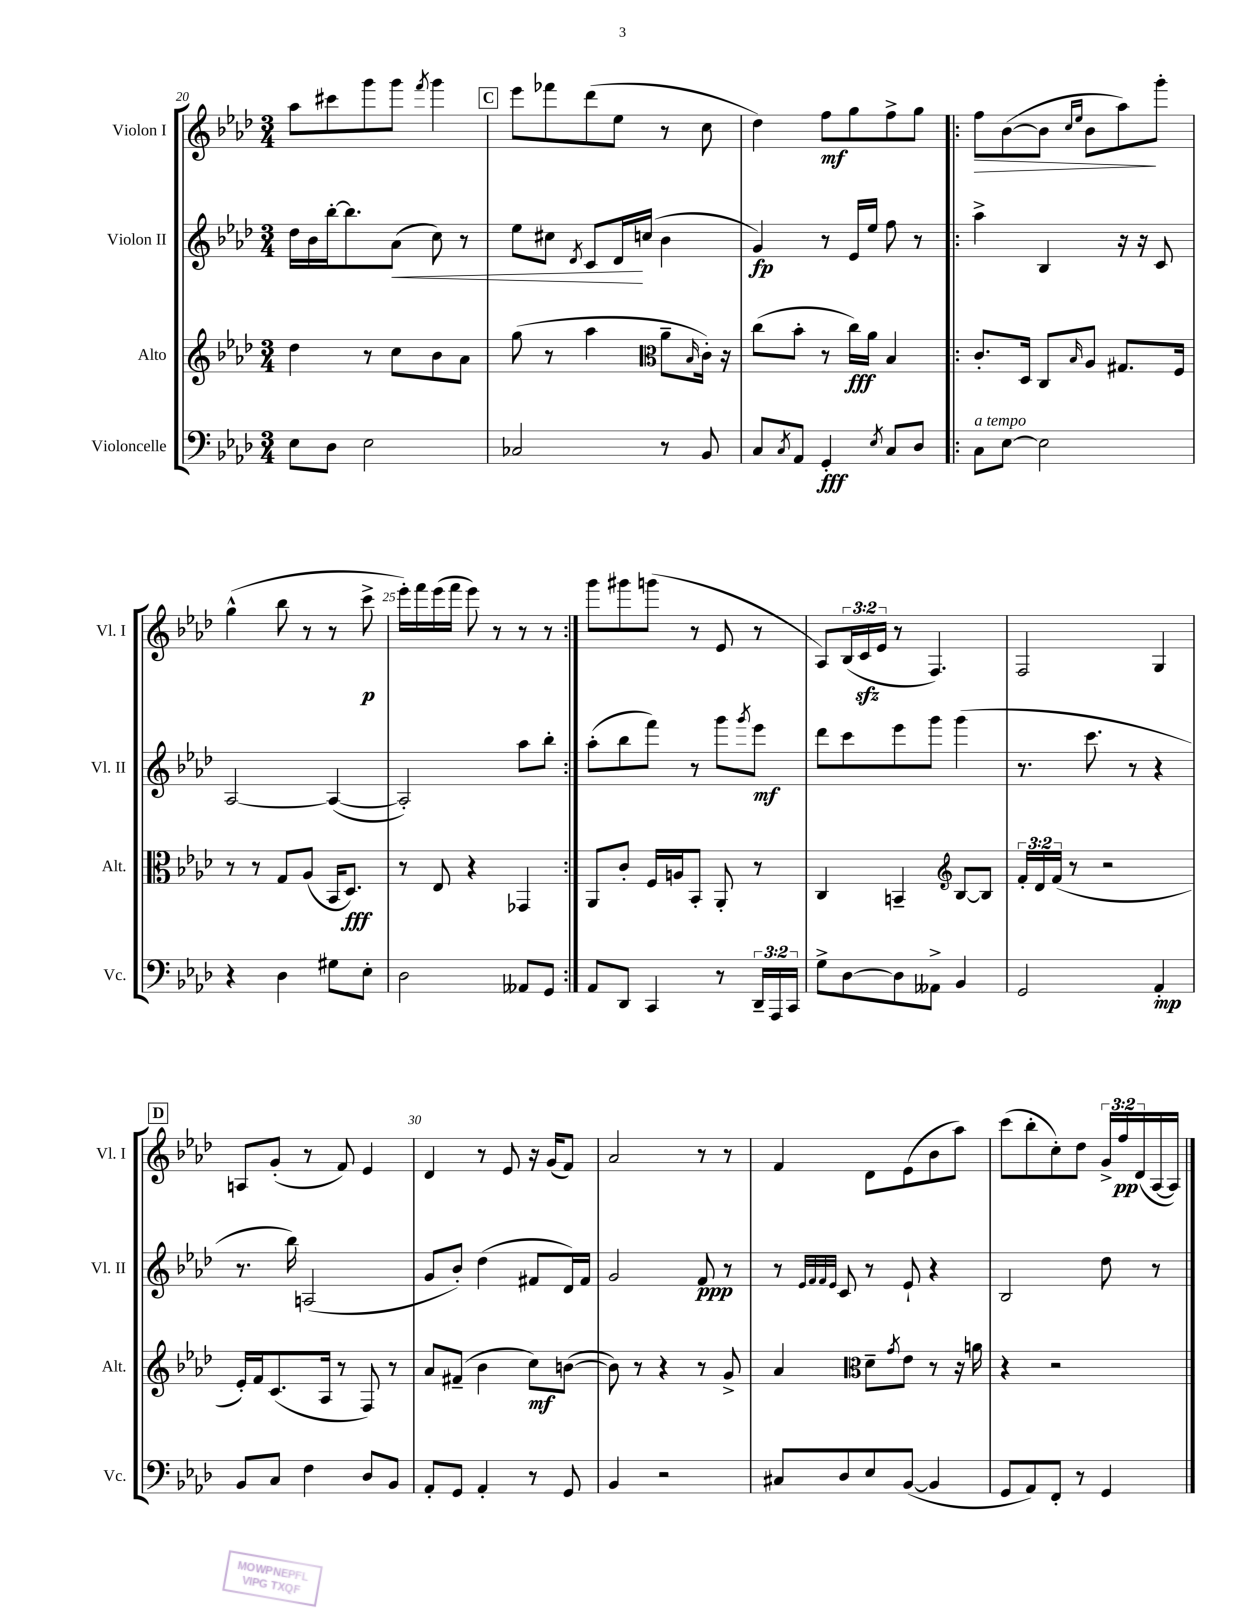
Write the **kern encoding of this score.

**kern	**dynam	**kern	**dynam	**kern	**dynam	**kern	**dynam
*part4	*part4	*part3	*part3	*part2	*part2	*part1	*part1
*staff4	*staff4	*staff3	*staff3	*staff2	*staff2	*staff1	*staff1
*I"Violoncelle	*	*I"Alto	*	*I"Violon II	*	*I"Violon I	*
*I'Vc.	*	*I'Alt.	*	*I'Vl. II	*	*I'Vl. I	*
*clefF4	*	*clefG2	*	*clefG2	*	*clefG2	*
*k[b-e-a-d-]	*	*k[b-e-a-d-]	*	*k[b-e-a-d-]	*	*k[b-e-a-d-]	*
*M3/4	*	*M3/4	*	*M3/4	*	*M3/4	*
=20	=20	=20	=20	=20	=20	=20	=20
8E-\L	.	4dd-\	.	16dd-\LL	.	8aa-\L	.
.	.	.	.	16b-\	.	.	.
8D-\J	.	.	.	[16bb-'\J	.	8ccc#X\	.
.	.	.	.	8.bb-\]	.	.	.
2E-\	.	8r	.	.	.	8ggg\	.
!	!	!	!	!	!LO:HP:b	!	!
.	.	8cc\L	.	(8a-\J	<	8ggg\J	.
.	.	.	.	.	.	8qfff/	.
.	.	8b-\	.	8cc\)	.	4ggg\	.
.	.	8a-\J	.	8r	.	.	.
!!LO:REH:place=s1:t=C
=21	=21	=21	=21	=21	=21	=21	=21
2C-X/	.	(8gg\	.	8ee-\L	.	8eee-\L	.
.	.	8r	.	8cc#X\J	.	8fff-X\	.
.	.	.	.	8qd-/	.	.	.
.	.	4aa-\	.	8c/L	.	(8ddd-\	.
.	.	.	.	16d-/L	.	8ee-\J	.
.	.	.	.	(16ccn/JJ	[	.	.
*	*	*clefC3	*	*	*	*	*
8r	.	8a-~\L	.	4b-\	.	8r	.
.	.	16qqB-/	.	.	.	.	.
8BB-/	.	16c'\Jk)	.	.	.	8cc\	.
.	.	16r	.	.	.	.	.
=22	=22	=22	=22	=22	=22	=22	=22
8C/L	.	(8cc\L	.	4g/)	fp	4dd-\)	.
8qC/	.	.	.	.	.	.	.
8AA-/J	.	8b-'\J	.	.	.	.	.
4GG'/	fff	8r	.	8r	.	8ff\L	mf
.	.	16cc\LL)	fff	16e-/LL	.	8gg\	.
.	.	16a-\JJ	.	16ee-/JJ	.	.	.
8qE-/	.	.	.	.	.	.	.
8C/L	.	4B-/	.	8ff\	.	8ff^\	.
8D-/J	.	.	.	8r	.	8gg\J	.
=23!|:	=23!|:	=23!|:	=23!|:	=23!|:	=23!|:	=23!|:	=23!|:
!LO:TX:a:i:t=a tempo	!	!	!	!	!	!	!
!	!	!	!	!	!	!	!LO:HP:b
8C\L	.	8.c'/L	.	4aa-^\	.	8ff\L	>
[8E-\J	.	.	.	.	.	([8b-\	.
.	.	16D-/Jk	.	.	.	.	.
2E-\]	.	8C/L	.	4B-/	.	8b-\J]	.
.	.	.	.	.	.	16qqcc/LL	.
.	.	16qqB-/	.	.	.	16qqee-/JJ	.
.	.	8A-/J	.	.	.	8b-\L	.
.	.	8.G#X/L	.	16r	.	8aa-\)	.
.	.	.	.	16r	.	.	.
.	.	.	.	8c/	.	8ggg'\J	]
.	.	16F/Jk	.	.	.	.	.
!!LO:LB:g=z
=24	=24	=24	=24	=24	=24	=24	=24
4r	.	8r	.	[2A-/	.	(4gg^^\	.
.	.	8r	.	.	.	.	.
4D-\	.	8G/L	.	.	.	8bb-\	.
.	.	(8A-/J	.	.	.	8r	.
8G#X\L	.	16BB-/KL	.	(4A-/_	.	8r	.
.	.	8.D-/J)	fff	.	.	.	.
8E-'\J	.	.	.	.	.	8ccc^\	p
=25	=25	=25	=25	=25	=25	=25	=25
2D-\	.	8r	.	2A-'/])	.	16eee-'\LL)	.
.	.	.	.	.	.	16fff\	.
.	.	8E-/	.	.	.	(16eee-\	.
.	.	.	.	.	.	16fff\JJ	.
.	.	4r	.	.	.	8eee-\)	.
.	.	.	.	.	.	8r	.
8AA--X/L	.	4GG-X/	.	8aa-\L	.	8r	.
8GG/J	.	.	.	8bb-'\J	.	8r	.
=26:|!	=26:|!	=26:|!	=26:|!	=26:|!	=26:|!	=26:|!	=26:|!
8AA-/L	.	8AA-/L	.	(8aa-'\L	.	8ggg\L	.
8DD-/J	.	8c'/J	.	8bb-\	.	8ggg#X\	.
4CC/	.	16F/LL	.	8fff\J)	.	(8gggn\J	.
.	.	16An/J	.	.	.	.	.
.	.	8BB-'/J	.	8r	.	8r	.
8r	.	8AA-'/	.	8ggg\L	.	8e-/	.
.	.	.	.	8qggg/	.	.	.
24DD-~/LL	.	8r	.	8eee-\J	mf	8r	.
24AAA-/	.	.	.	.	.	.	.
24CC/JJ	.	.	.	.	.	.	.
=27	=27	=27	=27	=27	=27	=27	=27
8G^\L	.	4C/	.	8ddd-\L	.	8A-/L)	.
[8D-\	.	.	.	8ccc\	.	(24B-/L	.
.	.	.	.	.	.	24czz/	.
.	.	.	.	.	.	24e-/JJ	.
8D-\]	.	4BBn~/	.	8eee-\	.	8r	.
8AA--X^\J	.	.	.	8ggg\J	.	4.F/)	.
*	*	*clefG2	*	*	*	*	*
4BB-/	.	[8B-/L	.	(4ggg\	.	.	.
.	.	8B-/J]	.	.	.	.	.
=28	=28	=28	=28	=28	=28	=28	=28
2GG/	.	24f'/LL	.	8.r	.	2F/	.
.	.	24d-/	.	.	.	.	.
.	.	(24f/JJ	.	.	.	.	.
.	.	8r	.	.	.	.	.
.	.	.	.	8.ccc\	.	.	.
.	.	2r	.	.	.	.	.
.	.	.	.	8r	.	.	.
4AA-'/	mp	.	.	4r	.	4G/	.
!!LO:LB:g=z
!!LO:REH:place=s1:t=D
=29	=29	=29	=29	=29	=29	=29	=29
8BB-/L	.	16e-'/LL)	.	8.r	.	8An/L	.
.	.	16f/J	.	.	.	.	.
8C/J	.	(8.c/	.	.	.	(8g'/J	.
.	.	.	.	16bb-\)	.	.	.
4F\	.	.	.	(2An/	.	8r	.
.	.	16A-/Jk	.	.	.	.	.
.	.	8r	.	.	.	8f/)	.
8D-/L	.	8F/)	.	.	.	4e-/	.
8BB-/J	.	8r	.	.	.	.	.
=30	=30	=30	=30	=30	=30	=30	=30
8AA-'/L	.	8a-/L	.	8g/L	.	4d-/	.
8GG/J	.	(8f#X~/J	.	8b-'/J)	.	.	.
4AA-'/	.	4b-\	.	(4dd-\	.	8r	.
.	.	.	.	.	.	8e-/	.
8r	.	8cc\L)	mf	8f#X/L	.	16r	.
.	.	.	.	.	.	(16g/KL	.
8GG/	.	([8bn\J	.	16d-/L)	.	8f/J)	.
.	.	.	.	16f#/JJ	.	.	.
=31	=31	=31	=31	=31	=31	=31	=31
4BB-/	.	8b\])	.	2g/	.	2a-/	.
.	.	8r	.	.	.	.	.
2r	.	4r	.	.	.	.	.
.	.	8r	.	8f/	ppp	8r	.
.	.	8g^/	.	8r	.	8r	.
=32	=32	=32	=32	=32	=32	=32	=32
8C#X/L	.	4a-/	.	8r	.	4f/	.
.	.	.	.	32qqe-/LLL	.	.	.
.	.	.	.	32qqf/	.	.	.
.	.	.	.	32qqf/	.	.	.
.	.	.	.	32qqe-/JJJ	.	.	.
8D-/	.	.	.	8c/	.	.	.
*	*	*clefC3	*	*	*	*	*
8E-/	.	8d-~\L	.	8r	.	8d-\L	.
.	.	8qg/	.	.	.	.	.
([8BB-/J	.	8e-\J	.	8e-`/	.	(8e-\	.
4BB-/]	.	8r	.	4r	.	8b-\	.
.	.	16r	.	.	.	8aa-\J)	.
.	.	16an\	.	.	.	.	.
=33	=33	=33	=33	=33	=33	=33	=33
8GG/L	.	4r	.	2B-/	.	(8ccc\L	.
8AA-/)	.	.	.	.	.	8bb-'\	.
8FF'/J	.	2r	.	.	.	8cc'\)	.
8r	.	.	.	.	.	8dd-\J	.
4GG/	.	.	.	8dd-\	.	24g^/LL	.
.	.	.	.	.	.	24ff/	pp
.	.	.	.	.	.	(24d-/	.
.	.	.	.	8r	.	[16A-/	.
.	.	.	.	.	.	16A-/JJ])	.
==	==	==	==	==	==	==	==
*-	*-	*-	*-	*-	*-	*-	*-
